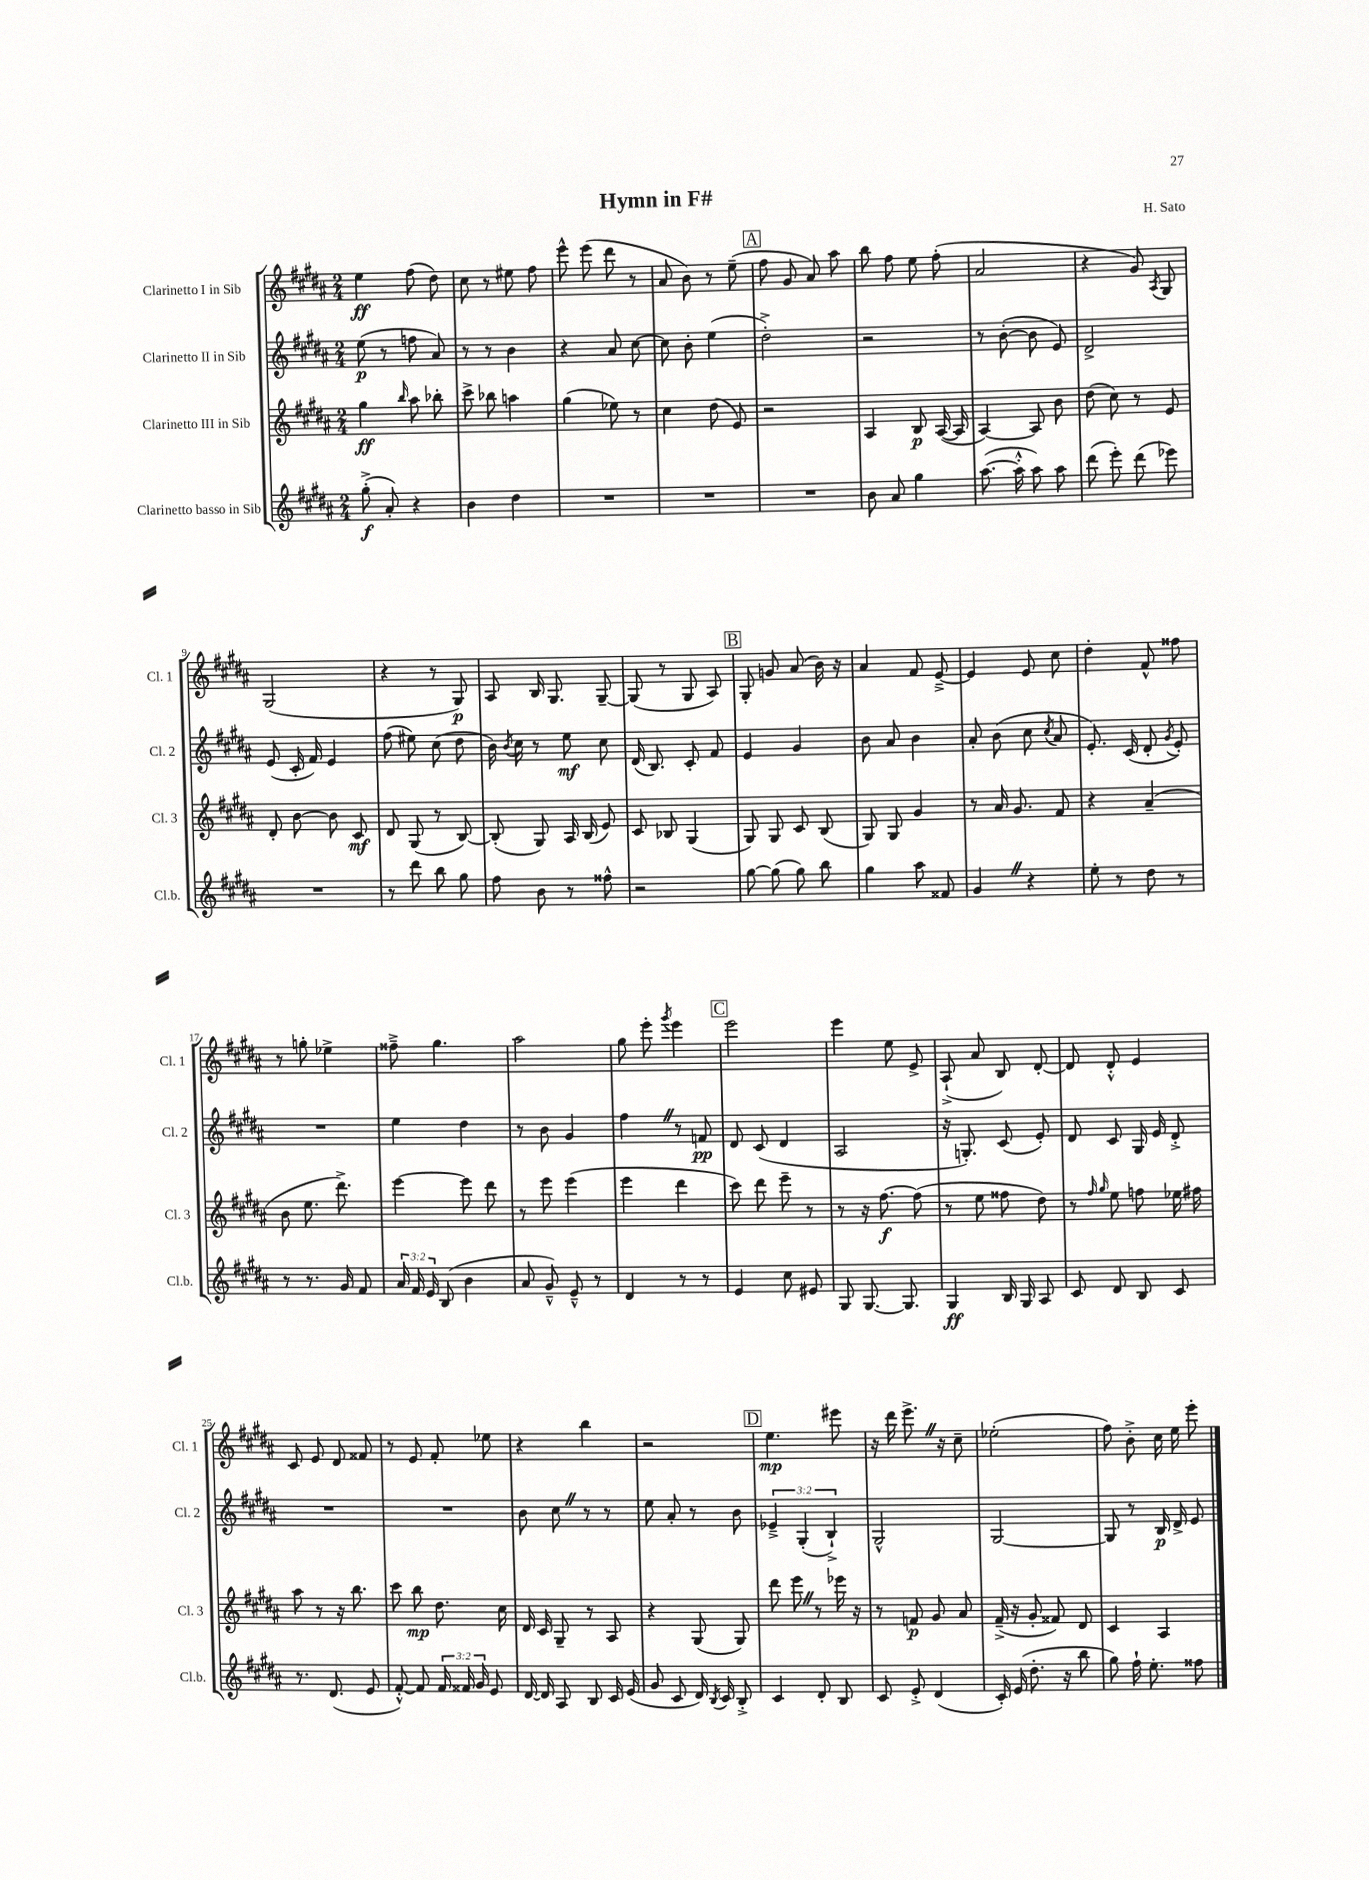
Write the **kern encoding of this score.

**kern	**kern	**kern	**kern
*staff4	*staff3	*staff2	*staff1
*clefG2	*clefG2	*clefG2	*clefG2
*k[f#c#g#d#a#]	*k[f#c#g#d#a#]	*k[f#c#g#d#a#]	*k[f#c#g#d#a#]
*M2/4	*M2/4	*M2/4	*M2/4
(8gg#'^\	4gg#\	(8ee\	4ee\
8a#'/)	.	8r	.
.	16qqbb/	.	.
4r	8aa#\	8ff\	(8ff#\
.	8bb-'\	8a#/)	8dd#\)
=	=	=	=
4b\	8ccc#^\	8r	8cc#\
.	8bb-\	8r	8r
4dd#\	4aa\	4b\	8ee#\
.	.	.	8ff#\
=	=	=	=
2r	(4gg#\	4r	8eee^^\
.	.	.	(8eee\
.	8ee-\)	8a#/	8ddd#\
.	8r	[8cc#\	8r
=	=	=	=
2r	4cc#\	8cc#\]	8a#/
.	.	8b'\	8b\)
.	(8dd#\	(4ee\	8r
.	8e/)	.	(8ee~\
=	=	=	=
2r	2r	2dd#'^\)	8ff#\
.	.	.	8g#/
.	.	.	8a#/)
.	.	.	8aa#\
=	=	=	=
8b\	4A#/	2r	8bb\
8a#/	.	.	8ff#\
4gg#\	8B/	.	8ee\
.	([16A#/	.	(8ff#'\
.	16A#/]	.	.
=	=	=	=
([8.aa#\	[4A#/)	8r	2a#/
.	.	([8b'\	.
16aa#'^^\]	.	.	.
8aa#\)	8A#/]	8b\]	.
8aa#\	8b\	8e/)	.
=	=	=	=
(8ddd#\	(8dd#\	2d#^/	4r
8eee'\)	8cc#\)	.	.
(8ddd#\	8r	.	8g#/)
.	.	.	8qA#/
8eee-\)	8e/	.	8G#/
=	=	=	=
2r	8d#'/	(8e/	(2G#/
.	[8b\	16c#'/	.
.	.	16f#/)	.
.	8b\]	4e/	.
.	8c#/	.	.
=	=	=	=
8r	8d#/	(8ff#\	4r
8ddd#\	(8G#/	8ee#\)	.
8bb\	8r	(8cc#\	8r
8gg#\	[8B/)	8dd#\	8G#/)
=	=	=	=
8ff#\	(8B'/]	16b\)	8A#/
.	.	8qb/	.
.	.	16cc#\	.
8b\	8G#/)	8r	16B/
.	.	.	8.G#/
8r	16A#/	8ee\	.
.	(16B/	.	.
8ff##^^\	8e/)	8cc#\	[8G#~/
=	=	=	=
2r	8c#/	(16d#/	(8G#/]
.	.	8.B/)	.
.	8B-/	.	8r
.	(4G#/	8c#'/	8G#/
.	.	8f#/	8A#/)
=	=	=	=
[8gg#\	8G#/)	4e/	8G#'/
(8gg#\]	8G#/	.	8g/
8gg#\)	8c#/	4g#/	(8a#/
8bb\	(8B/	.	16b\)
.	.	.	16r
=	=	=	=
4gg#\	8G#/)	8b\	4a#/
.	8G#/	8a#/	.
8aa#\	4g#/	4b\	8f#/
8f##/	.	.	[8e~^/
=	=	=	=
4g#/	8r	8a#'/	4e/]
.	16a#/	(8b\	.
.	8.g#/	.	.
4r	.	8cc#\	8e/
.	.	8qcc#/	.
.	8f#/	8a#/	8cc#\
=	=	=	=
8ee'\	4r	8.e'/)	4dd#'\
8r	.	.	.
.	.	(16c#/	.
8dd#\	(4a#~/	8d#'/	8f#^^/
.	.	8qg#/	.
8r	.	8e'/)	8ff##\
=	=	=	=
8r	8b\	2r	8r
8.r	8.ee\	.	8gg'\
.	.	.	4ee-^\
16g#/	8.ddd#^\)	.	.
8f#/	.	.	.
=	=	=	=
24a#/	[4eee\	4ee\	8ff##~^\
24f#/	.	.	.
24e/	.	.	.
(8B/	.	.	4.gg#\
4b\	8eee\]	4dd#\	.
.	8ddd#\	.	.
=	=	=	=
8a#/	8r	8r	2aa#\
8g#~^^/)	8eee\	8b\	.
8e~^^/	(4eee\	4g#/	.
8r	.	.	.
=	=	=	=
4d#/	4eee\	4ff#\	8gg#\
.	.	.	8eee'\
.	.	.	8qggg#/
8r	4ddd#\	8r	4eee\
8r	.	8f/	.
=	=	=	=
4e/	8ccc#\)	8d#/	2eee\
.	8ddd#\	(8c#/	.
8cc#\	8eee~\	4d#/	.
8e#/	8r	.	.
=	=	=	=
8G#/	8r	2A#/	4eee\
[8.G#/	16r	.	.
.	[8.ff#\	.	.
.	.	.	8ee\
8.G#/]	.	.	.
.	(8ff#\]	.	8e^/
=	=	=	=
4G#/	8r	16r	(8A#`^/
.	.	8.G'/)	.
.	8ee\	.	8a#/
16B/	8ff##\	(8c#/	8B/)
16G#/	.	.	.
8A#/	8dd#\)	8e'/)	[8d#'/
=	=	=	=
8c#/	8r	8d#/	8d#/]
.	16qqff#/	.	.
.	16qqgg#/	.	.
8d#/	8ee\	8c#/	8d#'^^/
8B/	8ff\	16G#/	4e/
.	.	16e/	.
8c#/	16ee-\	8d#'^/	.
.	16ff#\	.	.
=	=	=	=
8.r	8aa#\	2r	8c#/
.	8r	.	8e/
(8.d#/	.	.	.
.	16r	.	8d#/
.	8.bb\	.	.
8e/	.	.	8f##/
=	=	=	=
[8f#'^^/)	8ccc#\	2r	8r
8f#/]	8bb\	.	8e/
24f#/	8.dd#\	.	8f#'/
24f##/	.	.	.
24g#/	.	.	.
8e/	.	.	8ee-\
.	16cc#\	.	.
=	=	=	=
[16d#/	16d#/	8b\	4r
16d#/]	16c#/	.	.
8A#/	8G#~/	8cc#\	.
8B/	8r	8r	4bb\
16c#/	8A#/	8r	.
(16e/	.	.	.
=	=	=	=
8g#/	4r	8ee\	2r
8c#/	.	8a#'/	.
16d#/)	(8G#/	8r	.
8qB/	.	.	.
16c#/	.	.	.
8B'^/	8G#/)	8b\	.
=	=	=	=
4c#/	8ddd#\	6e-~^/	4.ee\
.	8eee\	.	.
.	.	(6G#'/	.
8d#'/	8r	.	.
.	.	6B`^/)	.
8B/	16eee-\	.	8eee#\
.	16r	.	.
=	=	=	=
8c#/	8r	2G#^^/	16r
.	.	.	16ddd#\
8e'^/	8f/	.	8.eee^\
(4d#/	8g#/	.	.
.	.	.	16r
.	8a#/	.	8cc#~\
=	=	=	=
16c#'/)	(16f#~^/	[2G#/	(2ee-'\
(16e/	16r	.	.
8.dd#'\	8g#'/	.	.
.	8f##/)	.	.
16r	.	.	.
8bb\	8d#/	.	.
=	=	=	=
8gg#\)	4c#/	8G#/]	8ff#\)
16ff#`\	.	8r	8b'^\
8.ee'\	.	.	.
.	4A#/	16B/	16cc#\
.	.	16d#^/	16ee\
8ff##\	.	8e/	8eee'\
==	==	==	==
*-	*-	*-	*-
